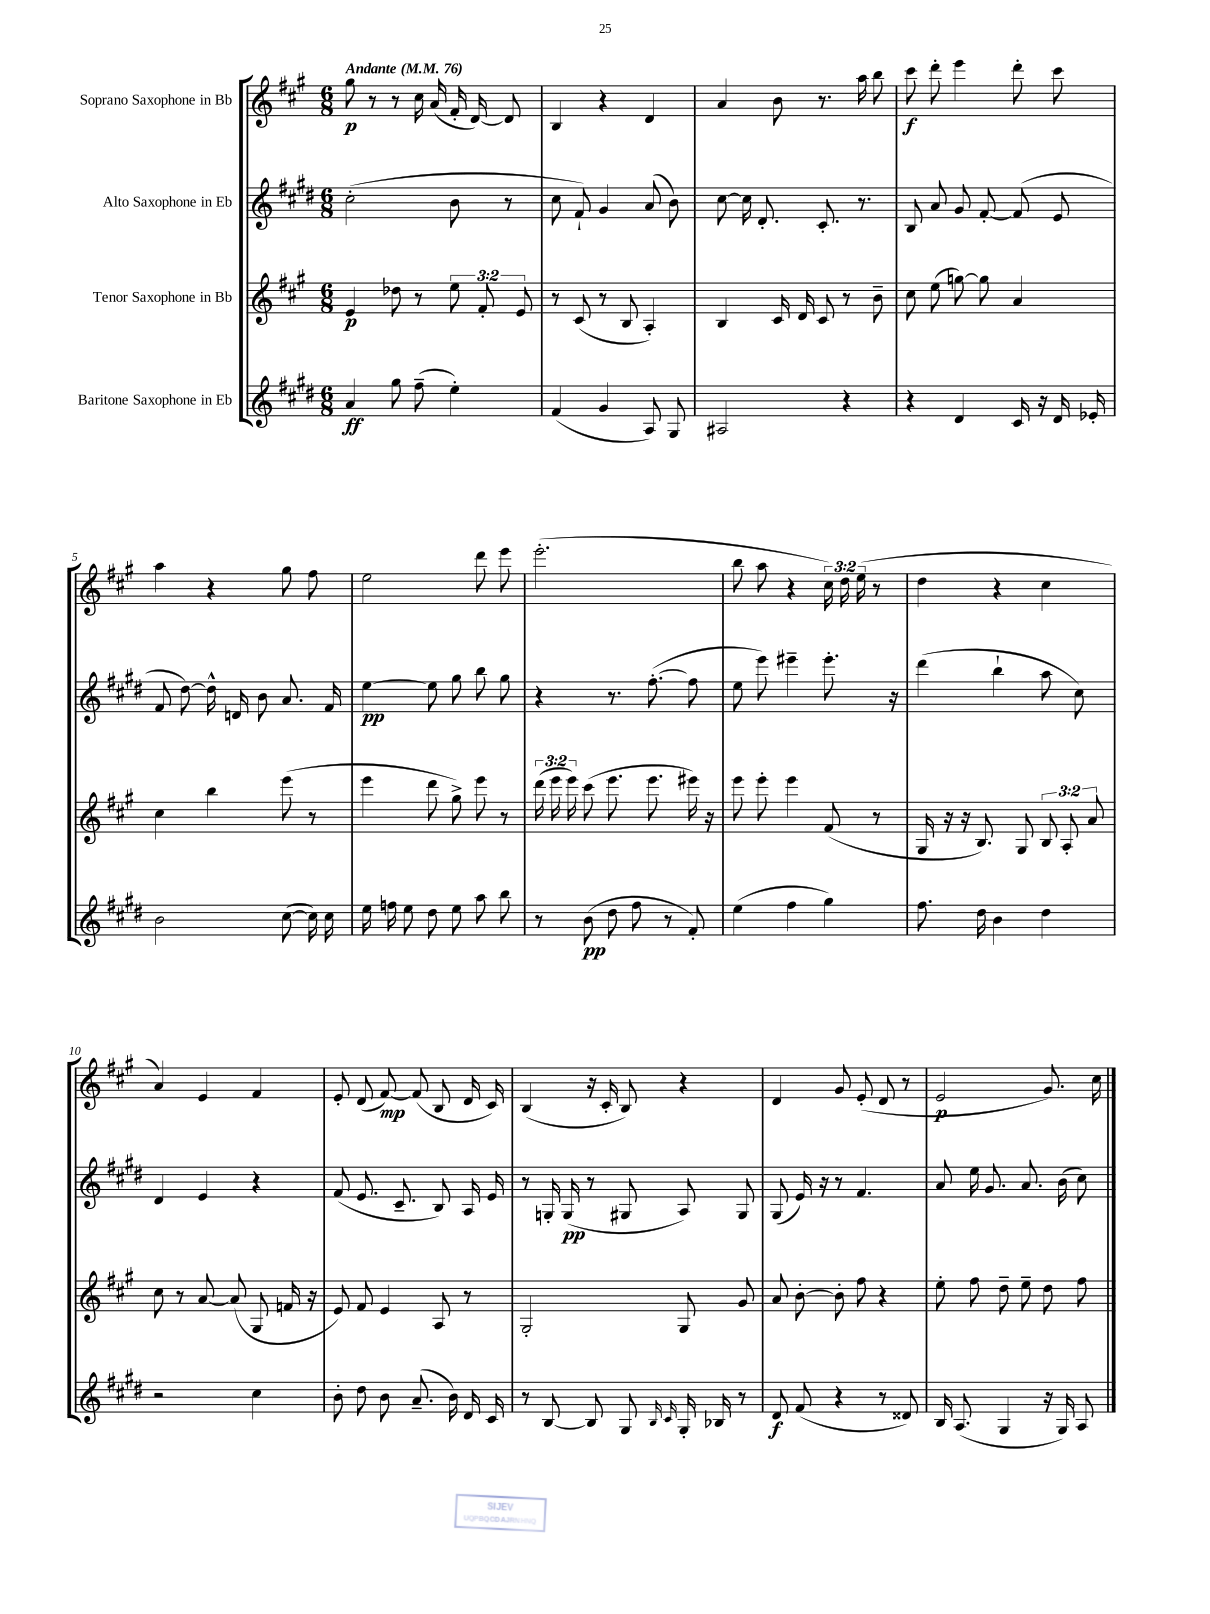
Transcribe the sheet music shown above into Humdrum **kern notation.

**kern	**kern	**kern	**kern
*staff4	*staff3	*staff2	*staff1
*clefG2	*clefG2	*clefG2	*clefG2
*k[f#c#g#d#]	*k[f#c#g#]	*k[f#c#g#d#]	*k[f#c#g#]
*M6/8	*M6/8	*M6/8	*M6/8
*MM76	*MM76	*MM76	*MM76
4a/	4e/	(2cc#'\	8gg#\
.	.	.	8r
8gg#\	8dd-\	.	8r
(8ff#~\	8r	.	16cc#\
.	.	.	(16a/
4ee'\)	12ee\	8b\	16f#'/
.	.	.	[16d/)
.	12f#'/	.	.
.	.	8r	8d/]
.	12e/	.	.
=	=	=	=
(4f#/	8r	8cc#\	4B/
.	(8c#/	8f#`/)	.
4g#/	8r	4g#/	4r
.	8B/	.	.
8A/)	4A'/)	(8a/	4d/
8G#/	.	8b\)	.
=	=	=	=
2A#/	4B/	[8cc#\	4a/
.	.	16cc#\]	.
.	.	8.d#'/	.
.	16c#/	.	8b\
.	16d/	.	.
.	8c#/	8.c#'/	8.r
4r	8r	.	.
.	.	8.r	16aa\
.	8b~\	.	8bb\
=	=	=	=
4r	8cc#\	8B/	8ccc#\
.	(8ee\	8a/	8ddd'\
4d#/	[8gg\)	8g#/	4eee\
.	8gg\]	[8f#'/	.
16c#/	4a/	(8f#/]	8ddd'\
16r	.	.	.
16d#/	.	8e/	8ccc#\
16e-'/	.	.	.
=	=	=	=
2b\	4cc#\	8f#/	4aa\
.	.	[8dd#\)	.
.	4bb\	16dd#^^\]	4r
.	.	16d/	.
.	.	8b\	.
([8cc#\	(8eee\	8.a/	8gg#\
16cc#\])	8r	.	8ff#\
16cc#\	.	16f#/	.
=	=	=	=
16ee\	4eee\	[4ee\	2ee\
16ff\	.	.	.
8ee\	.	.	.
8dd#\	8ddd\	8ee\]	.
8ee\	8gg#^\)	8gg#\	.
8aa\	8eee\	8bb\	8ddd\
8bb\	8r	8gg#\	8eee\
=	=	=	=
8r	(24ddd\	4r	(2.eee'\
.	24eee\	.	.
.	24eee\)	.	.
(8b\	(8ccc#\	.	.
8dd#\	8.eee\	8.r	.
8ff#\	.	.	.
.	8.eee\	([8.ff#'\	.
8r	.	.	.
8f#'/)	16eee#\)	8ff#\]	.
.	16r	.	.
=	=	=	=
(4ee\	8eee\	8ee\	8bb\
.	8eee'\	8eee\)	8aa\
4ff#\	4eee\	4eee#~\	4r
4gg#\)	(8f#/	8.eee#'\	24cc#\)
.	.	.	24dd\
.	.	.	(24ee\
.	8r	.	8r
.	.	16r	.
=	=	=	=
8.ff#\	16G#/	(4ddd#\	4dd\
.	16r	.	.
.	16r	.	.
16dd#\	8.B/)	.	.
4b\	.	4bb`\	4r
.	8G#/	.	.
4dd#\	12B/	8aa\	4cc#\
.	12A'/	.	.
.	.	8cc#\)	.
.	12a/	.	.
=	=	=	=
2r	8cc#\	4d#/	4a/)
.	8r	.	.
.	[8a/	4e/	4e/
.	(8a/]	.	.
4cc#\	8G#/	4r	4f#/
.	16f/	.	.
.	16r	.	.
=	=	=	=
8b'\	8e/)	(8f#/	8e'/
8dd#\	8f#/	8.e/	(8d/
8b\	4e/	.	[8f#/)
.	.	8.c#~/	.
(8.a~/	.	.	(8f#/]
.	8A/	8B/)	8B/
16b\)	.	.	.
16d#/	8r	16A/	16d/
16c#/	.	16e/	16c#/)
=	=	=	=
8r	2G#'/	8r	(4B/
[8B/	.	16G'/	.
.	.	(16G/	.
8B/]	.	8r	16r
.	.	.	16c#'/
8G#/	.	8G#/	8B/)
16qqB/	.	.	.
16qqc#/	.	.	.
16G#'/	8G#/	8A/)	4r
16B-/	.	.	.
8r	8g#/	8G#/	.
=	=	=	=
8d#/	8a/	(8G#/	4d/
(8f#/	[8b'\	16e/)	.
.	.	16r	.
4r	8b'\]	8r	8g#/
.	8ff#\	4.f#/	(8e'/
8r	4r	.	8d/
8d##/)	.	.	8r
=	=	=	=
16B/	8ee'\	8a/	2e/
(8.A/	.	.	.
.	8ff#\	16ee\	.
.	.	8.g#/	.
4G#/	8dd~\	.	.
.	8ee~\	8.a/	.
16r	8dd\	.	8.g#/)
16G#/)	.	(16b\	.
8A/	8ff#\	8cc#\)	.
.	.	.	16cc#\
==	==	==	==
*-	*-	*-	*-
